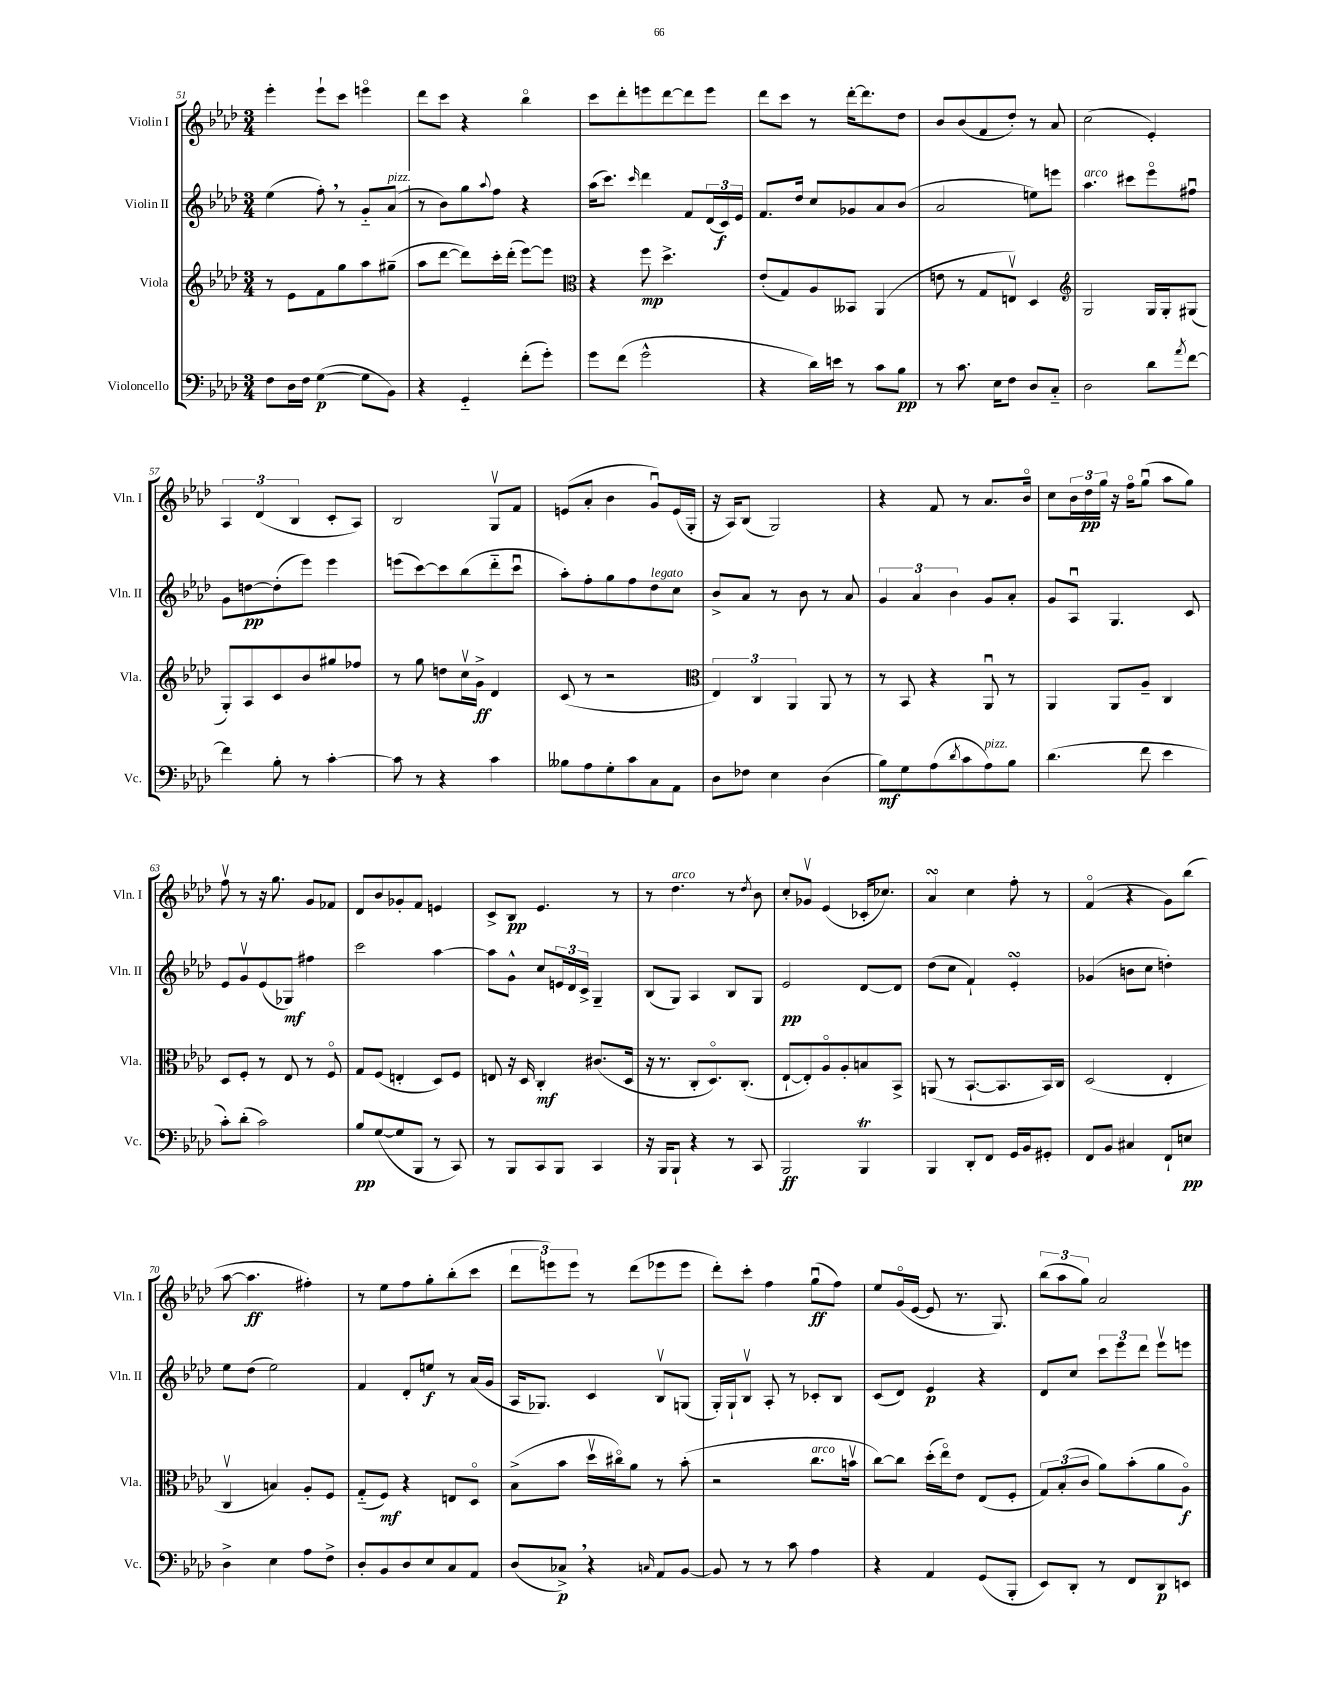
<<
\new StaffGroup <<
\new Staff = "s0" \with { instrumentName = "Violin I" shortInstrumentName = "Vln. I" } {
    \clef treble \key aes \major \numericTimeSignature \time 3/4
    ees'''4-. ees'''8-! c'''8 e'''4\flageolet |
    des'''8 c'''8 r4 bes''4\flageolet |
    c'''8 des'''8-. e'''8 des'''8~ des'''8 e'''8 |
    des'''8 c'''8 r8 des'''16~-. des'''8. des''8 |
    bes'8 bes'8( f'8 des''8-.) r8 aes'8 |
    c''2( ees'4-.) |
    \tuplet 3/2 { aes4 des'4( bes4 } c'8-. aes8) |
    bes2 g8\upbow f'8 |
    e'8( aes'8-. bes'4 g'8\downbow) e'16( g16-. |
    r16 aes16) bes8( g2) |
    r4 f'8 r8 aes'8. bes'16\flageolet |
    c''8 \tuplet 3/2 { bes'16 des''16\pp g''16 } r16 f''16\flageolet g''8\downbow( aes''8 g''8) |
    f''8\upbow r8 r16 g''8. g'8 fes'8 |
    des'8 bes'8 ges'8-. f'8 e'4 |
    c'8-> bes8\pp ees'4. r8 |
    r8 des''4.^\markup { \italic "arco" } r8 \acciaccatura { des''8 } bes'8 |
    c''8-. ges'8\upbow ees'4( ces'16-. ces''8.) |
    aes'4\turn c''4 f''8-. r8 |
    f'4\flageolet( r4 g'8) bes''8( |
    aes''8~ aes''4.\ff fis''4-.) |
    r8 ees''8 f''8 g''8-. bes''8-.( c'''8 |
    \tuplet 3/2 { des'''8 e'''8) e'''8 } r8 des'''8( ees'''8 ees'''8 |
    des'''8-.) c'''8-. f''4 g''8\downbow\ff( f''8) |
    ees''8 g'16\flageolet( ees'16~ ees'8 r8. g8.) |
    \tuplet 3/2 { bes''8( aes''8 g''8) } aes'2 \bar "|." |
}
\new Staff = "s1" \with { instrumentName = "Violin II" shortInstrumentName = "Vln. II" } {
    \clef treble \key aes \major \numericTimeSignature \time 3/4
    ees''4( f''8-.) \breathe r8 g'8-_ aes'8^\markup { \italic "pizz." }( |
    r8 bes'8) g''8 \appoggiatura { aes''8 } f''8 r4 |
    aes''16( c'''8.) \grace { c'''16 } des'''4 f'8 \tuplet 3/2 { des'16( c'16\f) ees'16 } |
    f'8. des''16 c''8 ges'8 aes'8 bes'8( |
    aes'2 e''8) e'''8 |
    aes''4.^\markup { \italic "arco" } cis'''8 ees'''8\flageolet fis''8\downbow |
    g'8 d''8~\pp d''8-.( ees'''8) ees'''4 |
    e'''8( c'''8~) c'''8 bes''8( des'''8-_ c'''8\downbow |
    aes''8-.) f''8-. g''8 f''8 des''8^\markup { \italic "legato" } c''8 |
    bes'8-> aes'8 r8 bes'8 r8 aes'8 |
    \tuplet 3/2 { g'4 aes'4 bes'4 } g'8 aes'8-. |
    g'8 aes8\downbow g4. c'8 |
    ees'8 g'8\upbow ees'8( ges8\mf) fis''4 |
    c'''2 aes''4~ |
    aes''8 g'8-^ c''8 \tuplet 3/2 { e'16 des'16 c'16-> } g4-- |
    bes8( g8) aes4 bes8 g8 |
    ees'2\pp des'8~ des'8 |
    des''8( c''8 f'4-!) ees'4-.\turn |
    ges'4( b'8 c''8 d''4-.) |
    ees''8 des''8( ees''2) |
    f'4 des'8-. e''8\f r8 aes'16( g'16 |
    aes16 ges8.) c'4 bes8\upbow g8( |
    g16-.) g16-! bes8\upbow aes8-. r8 ces'8-. bes8 |
    c'8( des'8) ees'4\p r4 |
    des'8 c''8 \tuplet 3/2 { c'''8 ees'''8 des'''8 } ees'''8\upbow e'''8 \bar "|." |
}
\new Staff = "s2" \with { instrumentName = "Viola" shortInstrumentName = "Vla." } {
    \clef treble \key aes \major \numericTimeSignature \time 3/4
    r8 ees'8 f'8 g''8 aes''8 gis''8--( |
    aes''8 des'''8~ des'''8) c'''16-. des'''16-.( ees'''8~) ees'''8 |
    \clef alto r4 f''8\mp des''4.-> |
    ees'8-.( g8) aes8 beses,8 aes,4( |
    e'8 r8 g8 e8\upbow) des4 |
    \clef treble g2 g16 g16-. gis8( |
    g8-.) aes8 c'8 bes'8 gis''8 fes''8 |
    r8 g''8 d''8 c''16\upbow g'16->\ff des'4 |
    c'8( r8 r2 |
    \clef alto \tuplet 3/2 { ees4) c4 aes,4 } aes,8 r8 |
    r8 bes,8 r4 aes,8\downbow r8 |
    aes,4 aes,8 aes8-- c4 |
    des8 f8-. r8 ees8 r8 f8\flageolet |
    g8 f8( e4-. des8) f8 |
    e8 r16 des16 c4-.\mf cis'8.( des16 |
    r16 r8. c8-. des8.\flageolet) c8.-.( |
    ees8~-! ees8-.) aes8\flageolet aes8-. b8 bes,8-> |
    a,8( r8 bes,8.~-! bes,8. bes,16) c16 |
    des2( ees4-. |
    c4\upbow b4) aes8-. f8 |
    g8-_( f8\mf) r4 e8 des8\flageolet |
    bes8->( bes'8 des''16\upbow cis''16\flageolet) aes'8 r8 bes'8-.( |
    r2 c''8.^\markup { \italic "arco" } b'16\upbow |
    c''8~) c''8 des''16-.( ees''16\flageolet) ees'8 ees8( f8-. |
    \tuplet 3/2 { g8) bes8-.( c'8 } aes'8) bes'8-.( aes'8 aes8\flageolet\f) \bar "|." |
}
\new Staff = "s3" \with { instrumentName = "Violoncello" shortInstrumentName = "Vc." } {
    \clef bass \key aes \major \numericTimeSignature \time 3/4
    f8 des16 f16 g4~\p( g8 bes,8) |
    r4 g,4-_ f'8-.( g'8-.) |
    g'8 f'8( g'2-^ |
    r4 des'16) e'16 r8 c'8 bes8\pp |
    r8 c'8. ees16 f8 des8 c8-_ |
    des2 des'8 \acciaccatura { aes'8 } f'8~ |
    f'4 bes8-. r8 c'4~-. |
    c'8 r8 r4 c'4 |
    beses8 aes8 g8-. c'8 c8 aes,8 |
    des8 fes8 ees4 des4( |
    bes8\mf) g8 aes8( \acciaccatura { des'8 } c'8 aes8^\markup { \italic "pizz." }) bes8 |
    des'4.( f'8 ees'4 |
    c'8-.) des'8-.( c'2) |
    bes8\pp g8~( g8 bes,,8 r8 c,8) |
    r8 bes,,8 c,8 bes,,8 c,4 |
    r16 bes,,16 bes,,8-! r4 r8 c,8 |
    bes,,2\ff bes,,4\trill |
    bes,,4 des,8-. f,8 g,16 bes,16 gis,8-. |
    f,8 bes,8 cis4 f,8-! e8\pp |
    des4-> ees4 aes8 f8-> |
    des8-. bes,8 des8 ees8 c8 aes,8 |
    des8( ces8->\p) \breathe r4 \grace { c16 } aes,8 bes,8~ |
    bes,8 r8 r8 c'8 aes4 |
    r4 aes,4 g,8( bes,,8-. |
    ees,8) des,8-. r8 f,8 des,8\p e,8 \bar "|." |
}
>>
>>
\layout { \context { \Score currentBarNumber = #51 } }
